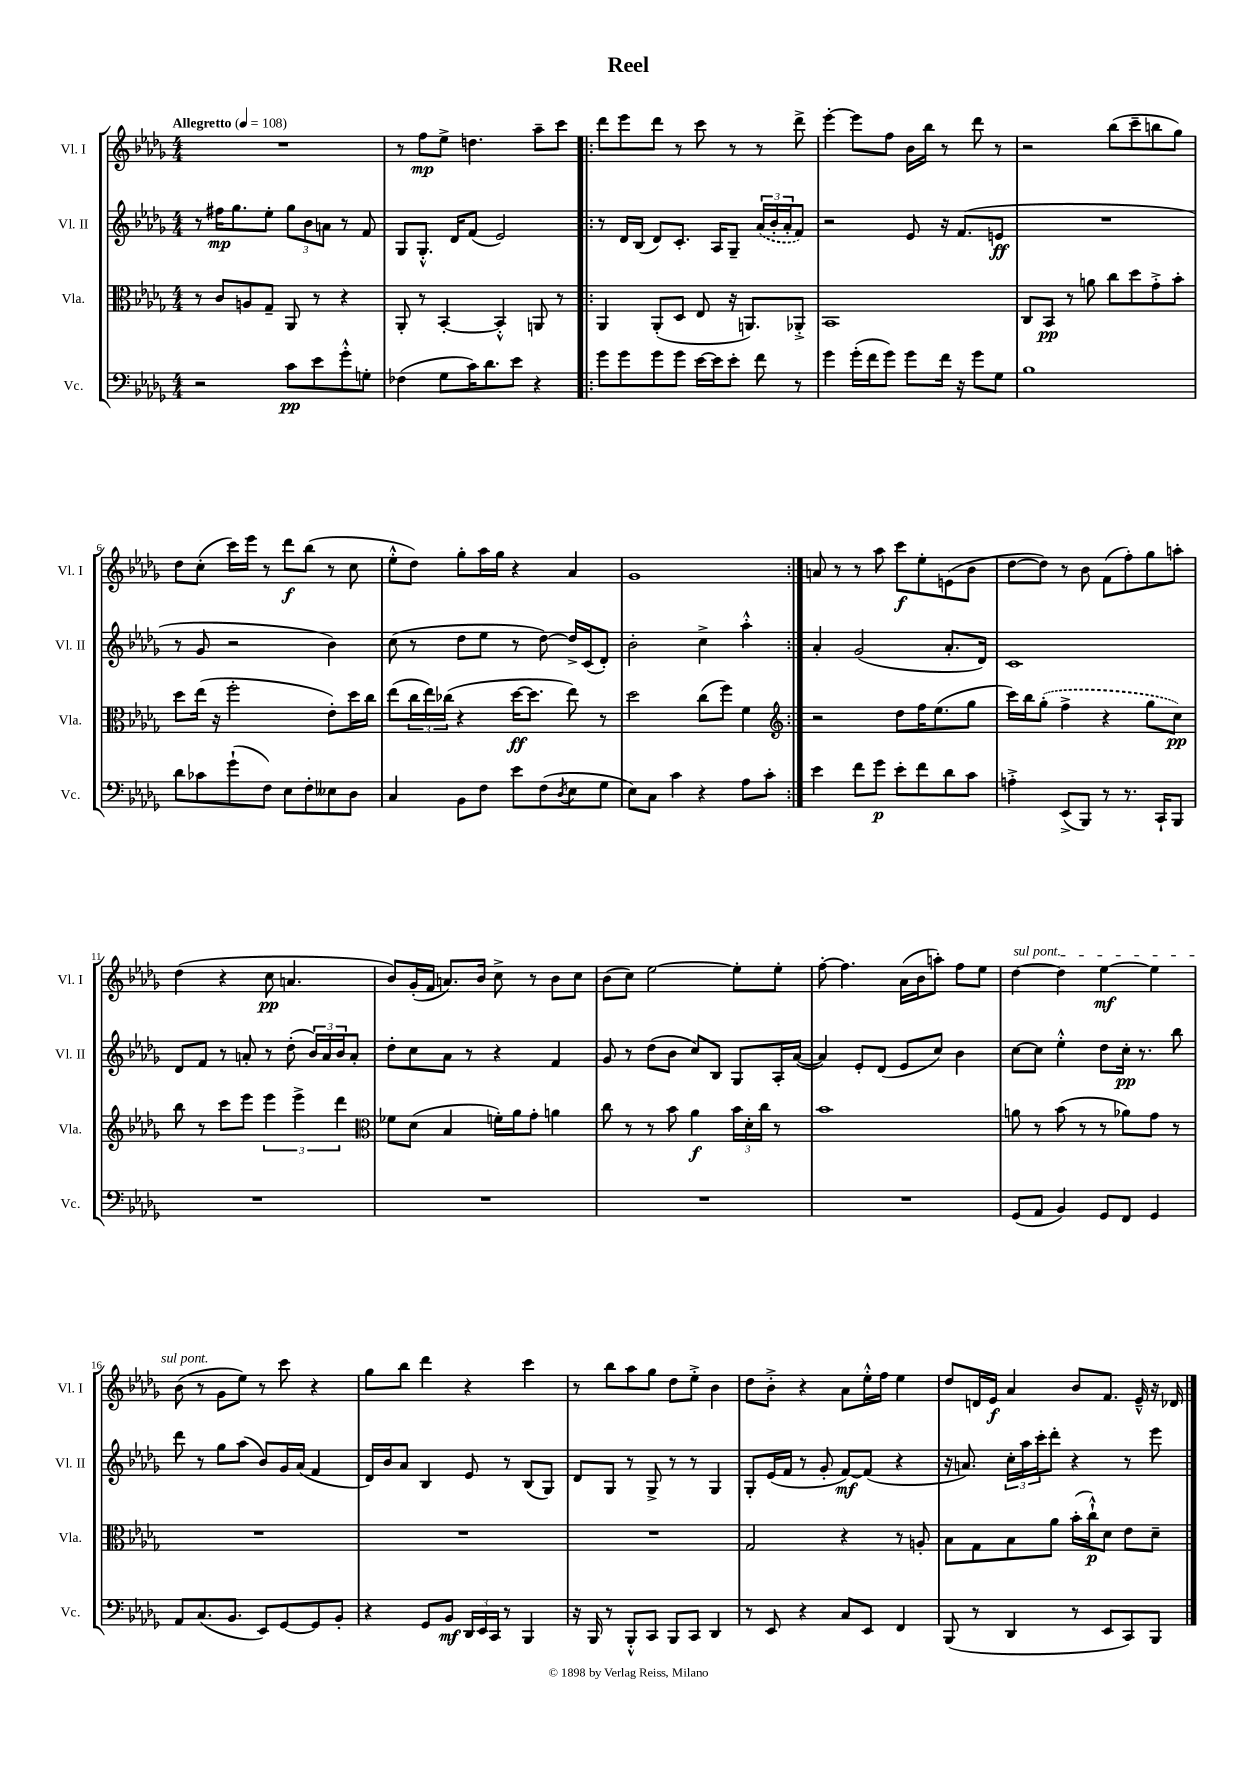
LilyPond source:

\header { title = "Reel" }
<<
\new StaffGroup <<
\new Staff = "s0" \with { instrumentName = "Vl. I" shortInstrumentName = "Vl. I" } {
    \clef treble \key des \major \numericTimeSignature \time 4/4 \tempo "Allegretto" 4 = 108
    R1 |
    r8 f''8\mp ees''8-> d''4. aes''8-- c'''8 |
    \repeat volta 2 { des'''8 ees'''8 des'''8 r8 c'''8 r8 r8 des'''8-> |
    ees'''4~-. ees'''8 f''8 bes'16 bes''16 r8 des'''8 r8 |
    r2 bes''8( c'''8-- b''8 ges''8) |
    des''8 c''8-.( c'''16) ees'''16 r8 des'''8\f bes''8( r8 c''8 |
    ees''8-.-^ des''8) ges''8-. aes''16 ges''16 r4 aes'4 |
    ges'1 | }
    a'8 r8 r8 aes''8 c'''8\f ees''8-. e'8( bes'8 |
    des''8~ des''8) r8 bes'8 f'8( f''8-.) ges''8 a''8-. |
    des''4( r4 c''8\pp a'4. |
    bes'8) ges'16-.( f'16 a'8.) bes'16 c''8-> r8 bes'8 c''8 |
    bes'8( c''8) ees''2~ ees''8-. ees''8-. |
    f''8~-. f''4. aes'16( bes'16 a''8-.) f''8 ees''8 |
    \once \override TextSpanner.bound-details.left.text = \markup { \italic "sul pont." } des''4~\startTextSpan des''4 ees''4~\mf ees''4 |
    bes'8\stopTextSpan( r8 ges'8 ees''8) r8 c'''8 r4 |
    ges''8 bes''8 des'''4 r4 c'''4 |
    r8 bes''8 aes''8 ges''8 des''8 ees''8-.-> bes'4 |
    des''8 bes'8-.-> r4 aes'8 ees''16-.-^ f''16 ees''4 |
    des''8 d'16 ees'16\f aes'4 bes'8 f'8. ees'16---^ r16 des'16 \bar "|." |
}
\new Staff = "s1" \with { instrumentName = "Vl. II" shortInstrumentName = "Vl. II" } {
    \clef treble \key des \major \numericTimeSignature \time 4/4
    r8 fis''16\mp ges''8. ees''8-. \tuplet 3/2 { ges''8 bes'8 a'8 } r8 f'8 |
    ges8 ges8.-.-^ des'16 f'8( ees'2) |
    \repeat volta 2 { r8 des'16 bes16( des'8) c'8.-. aes16 ges8-- \tuplet 3/2 { \once \slurDashed aes'16( bes'16-. aes'16-. } f'8) |
    r2 ees'8 r16 f'8.( e'8\ff |
    R1 |
    r8 ges'8 r2 bes'4) |
    c''8( r8 des''8 ees''8 r8 des''8~) des''16-> c'16( des'8-.) |
    bes'2-. c''4-> aes''4-.-^ | }
    aes'4-. ges'2( aes'8.-. des'16) |
    c'1 |
    des'8 f'8 r8 a'8-. r8 des''8-.( \tuplet 3/2 { bes'16) a'16 bes'16 } a'8-. |
    des''8-. c''8 aes'8 r8 r4 f'4 |
    ges'8 r8 des''8( bes'8 c''8) bes8 ges8 aes16-. aes'16~( |
    aes'4) ees'8-. des'8( ees'8 c''8) bes'4 |
    c''8~ c''8 ees''4-.-^ des''8 c''16-.\pp r8. bes''8 |
    des'''8 r8 ges''8 aes''8( bes'8) ges'16 aes'16( f'4 |
    des'16) bes'16 aes'8 bes4 ees'8 r8 bes8( ges8) |
    des'8 ges8 r8 ges8-> r8 r8 ges4 |
    ges8-. ees'16( f'16 r8 ges'8-. f'8~\mf) f'8( r4 |
    r16 a'8.) \tuplet 3/2 { c''16-. aes''16 c'''16-. } des'''8-. r4 r8 ees'''8 \bar "|." |
}
\new Staff = "s2" \with { instrumentName = "Vla." shortInstrumentName = "Vla." } {
    \clef alto \key des \major \numericTimeSignature \time 4/4
    r8 c'8 a8 ges8-- aes,8 r8 r4 |
    aes,8-. r8 bes,4~-. bes,4-.-^ a,8 r8 |
    \repeat volta 2 { aes,4 aes,8-.( des8 ees8 r16 a,8.) aes,8-.-> |
    bes,1 |
    c8 bes,8\pp r8 a'8 c''8 des''8 ges'8-.-> bes'8-. |
    des''8 ees''16( r16 f''2-. ees'8-.) des''16 c''16 |
    ees''8( \tuplet 3/2 { c''16 ees''16) ces''16( } r4 des''16~\ff des''8. ees''8) r8 |
    des''2 c''8( f''8) f'4 | }
    \clef treble r2 des''8 f''16 ees''8.( ges''8 |
    c'''16) bes''16 \once \slurDashed ges''8-.( f''4-> r4 ges''8 c''8\pp) |
    bes''8 r8 c'''8 ees'''8 \tuplet 3/2 { ees'''4 ees'''4-> des'''4 } |
    \clef alto fes'8 des'8( bes4 f'16-.) aes'16 ges'8-. a'4 |
    c''8 r8 r8 bes'8 aes'4\f \tuplet 3/2 { bes'16 des'16-. c''16 } r8 |
    bes'1 |
    a'8 r8 bes'8( r8 r8 aes'8) ges'8 r8 |
    R1 |
    R1 |
    R1 |
    ges2 r4 r8 a8-. |
    bes8 ges8 bes8 aes'8 bes'16-.( c''16-!-^\p) des'8 ees'8 des'8-- \bar "|." |
}
\new Staff = "s3" \with { instrumentName = "Vc." shortInstrumentName = "Vc." } {
    \clef bass \key des \major \numericTimeSignature \time 4/4
    r2 c'8\pp ees'8 ges'8-.-^ g8-. |
    fes4( ges8 c'16) des'8. ees'8 r4 |
    \repeat volta 2 { ges'8 ges'8 ges'8 ges'8 ees'16~ ees'16 ees'8-. f'8 r8 |
    ges'4 ges'16-.( f'16 ges'8) ges'8 f'16 r16 ges'8 ges8 |
    bes1 |
    des'8 ces'8 ges'8-!( f8) ees8 f8-. eeses8 des8 |
    c4 bes,8 f8 ees'8 f8( \acciaccatura { des8 } ees8 ges8 |
    ees8) c8 c'4 r4 aes8 c'8-. | }
    ees'4 f'8 ges'8\p ees'8-. f'8 des'8 c'8 |
    a4-.-> ees,8->( bes,,8) r8 r8. c,16-! bes,,8 |
    R1 |
    R1 |
    R1 |
    R1 |
    ges,8( aes,8 bes,4) ges,8 f,8 ges,4 |
    aes,8 c8.( bes,8. ees,8) ges,8~ ges,8 bes,8-. |
    r4 ges,8 bes,8\mf \tuplet 3/2 { des,16 ees,16 c,16 } r8 bes,,4 |
    r16 bes,,16 r8 bes,,8-.-^ c,8 bes,,8 c,8 des,4 |
    r8 ees,8 r4 c8 ees,8 f,4 |
    bes,,8( r8 des,4 r8 ees,8 c,8) bes,,8 \bar "|." |
}
>>
>>
